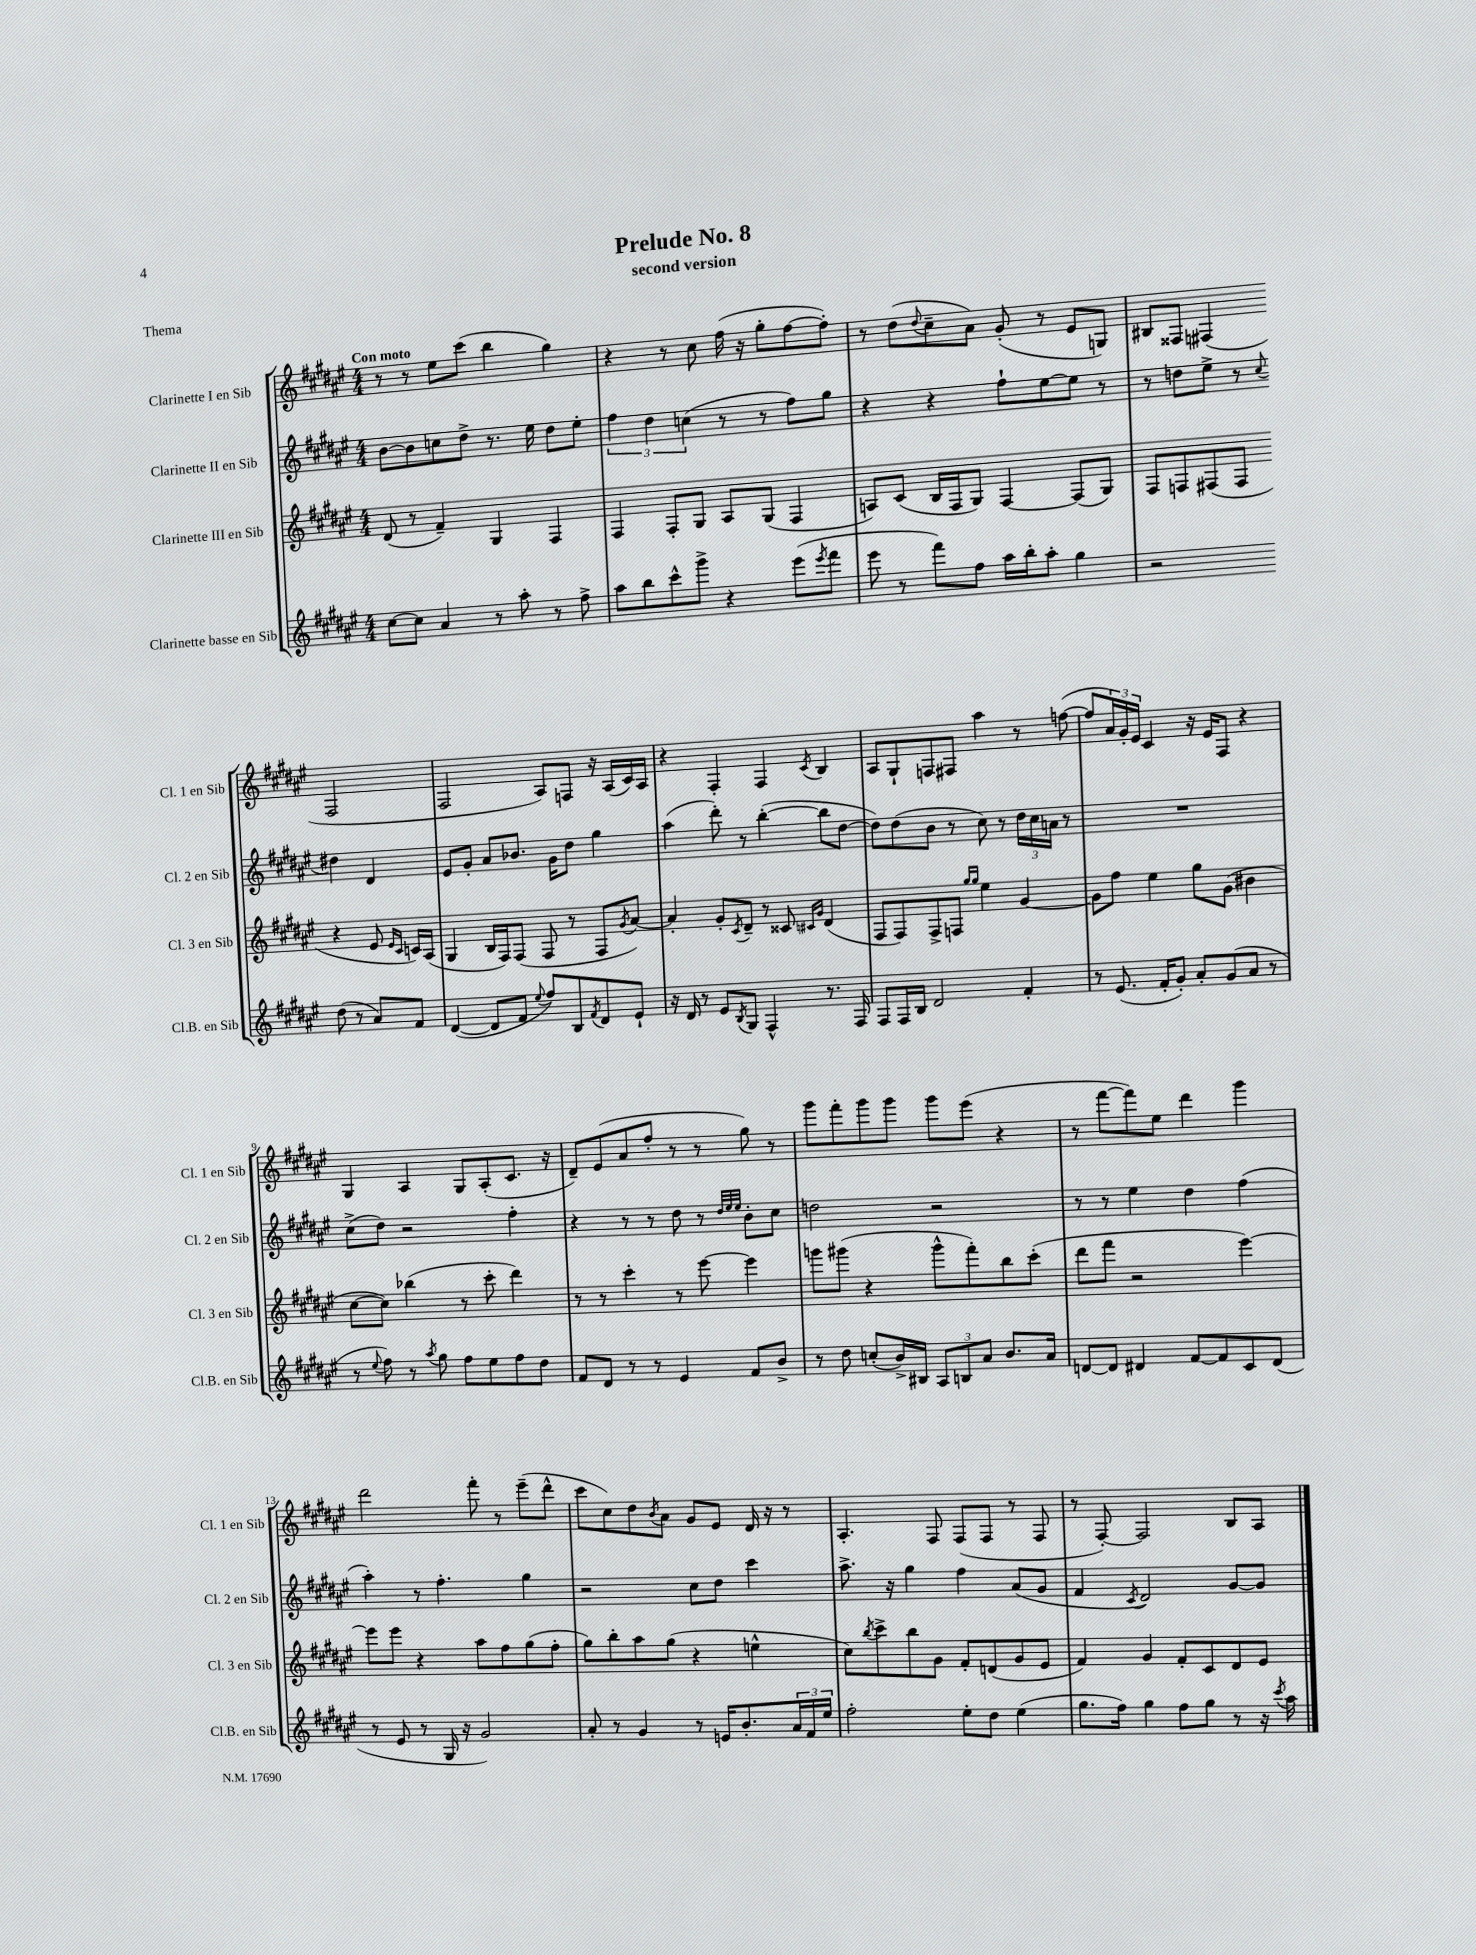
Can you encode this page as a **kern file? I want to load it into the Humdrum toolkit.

**kern	**kern	**kern	**kern
*part4	*part3	*part2	*part1
*staff4	*staff3	*staff2	*staff1
*I"Clarinette basse en Sib	*I"Clarinette III en Sib	*I"Clarinette II en Sib	*I"Clarinette I en Sib
*I'Cl.B. en Sib	*I'Cl. 3 en Sib	*I'Cl. 2 en Sib	*I'Cl. 1 en Sib
*clefG2	*clefG2	*clefG2	*clefG2
*k[f#c#g#d#a#e#]	*k[f#c#g#d#a#e#]	*k[f#c#g#d#a#e#]	*k[f#c#g#d#a#e#]
*M4/4	*M4/4	*M4/4	*M4/4
=1	=1	=1	=1
!	!	!	!LO:TX:a:B:t=Con moto
[8cc#\L	(8d#/	[8b\L	8r
8cc#\J]	8r	8b\]	8r
4a#/	4f#~/)	8ccn\	8ee#\L
.	.	8dd#^\J	(8ccc#\J
8r	4G#/	8.r	4bb\
8aa#'\	.	.	.
.	.	16ee#\	.
8r	4F#/	8dd#\L	4gg#\)
8ff#^\	.	8ee#'\J	.
=2	=2	=2	=2
8aa#\L	4F#/	6ff#\	4r
8bb\	.	.	.
.	.	6dd#\	.
8ccc#^^\	8F#'/L	.	8r
.	.	(6ccn\	.
8ggg#^\J	8G#/J	.	8cc#\
4r	8A#/L	8r	(16ff#\
.	.	.	16r
.	(8G#/J	8r	8gg#'\L
(8eee#\L	4F#/	8ff#\L)	[8ff#\
8qeee#/	.	.	.
8fff#\J	.	8gg#\J	8ff#'\J])
=3	=3	=3	=3
8eee#\	8An/L)	4r	8r
8r	(8c#/J	.	(8dd#\L
.	.	.	8qqdd#/
8fff#\L)	16B/LL	4r	8cc#~\
.	16F#/J	.	.
8ff#\J	8G#/J)	.	8a#\J)
16aa#\LL	[4F#/	8ff#`\L	(8g#'/
16bb'\J	.	.	.
8aa#'\J	.	[8ee#\	8r
4gg#\	(8F#/L]	8ee#\J]	8e#/L
.	8G#/J)	8r	8Gn/J)
=4	=4	=4	=4
2r	8F#/L	8r	8B#X/L
.	8Fn/	8ddn\L	8F##X/J
.	(8F#X/	8ee#^\J	(4F#X/
.	8F#/J	8r	.
.	.	8qqcc#/	.
(8dd#\	4r	4dd#X\	2F#/
8r	.	.	.
8a#/L)	8e#/	4d#/	.
.	16qqe#/LL	.	.
.	16qqc#/JJ	.	.
8f#/J	16cn/LL)	.	.
.	(16A#/JJ	.	.
!!LO:LB:g=z
=5	=5	=5	=5
([4d#/	4G#/	8e#/L	2F#/
.	.	8g#'/J	.
8d#/L]	16B/LL	8a#/L	.
.	16F#/J)	.	.
8f#/J	(8F#/J	8.b-X/J	.
8qqee#/	.	.	.
8ff#/L)	8F#/	.	8A#/L)
.	.	16g#\KL	.
8B/	8r	8dd#\J	8Fn/J
8qf#/	.	.	.
8d#/	8F#/L	4gg#\	16r
.	.	.	(16A#/LL
.	8qg#/	.	.
8e#`/J	[8a#/J)	.	16c#/)
.	.	.	16A#/JJ
=6	=6	=6	=6
16r	4a#'/]	(4aa#\	4r
16d#/	.	.	.
8r	.	.	.
8e#/L	8g#'/L	8ddd#'\)	4F#'/
8qB/	8qc#/	.	.
8G#/J	8d#~/J	8r	.
4F#^^/	8r	([4bb'\	4F#/
.	8c##X/	.	.
.	16qqc#X/LL	.	.
.	16qqg#/JJ	.	8qc#/
8.r	(4d#/	8bb\L]	4B/
.	.	[8dd#\J	.
16F#/	.	.	.
=7	=7	=7	=7
8F#/L	8F#/L	8dd#\L])	8A#/L
16F#/L	8F#/)	(8dd#\	8G#`/
16B/JJ	.	.	.
2d#/	8F#^/	8b\J	8Fn/
.	8Fn/J	8r	8F#X/J
.	16qqgg#/LL	.	.
.	16qqgg#/JJ	.	.
.	4ee#\	8cc#\)	4aa#\
.	.	8r	.
4f#'/	[4g#/	24dd#\LL	8r
.	.	24cc#\	.
.	.	24an\JJ	.
.	.	8r	([8ffn\
=8	=8	=8	=8
8r	8g#\L]	1r	8ff/L]
(8.e#/	8ff#\J	.	24a#/L)
.	.	.	24g#'/
.	.	.	24e#/JJ
.	4ee#\	.	4c#/
16f#'/KL	.	.	.
8g#'/J)	.	.	.
8a#'/L	8gg#\L	.	16r
.	.	.	16e#/KL
(8g#/	(8g#\J	.	8F#/J
8a#/J	4b#X\	.	4r
8r	.	.	.
!!LO:LB:g=z
=9	=9	=9	=9
8r	[8cc#\L	(8cc#^\L	4G#/
8qqee#/	.	.	.
8ff#\)	8cc#\J])	8dd#\J)	.
8r	(4bb-X\	2r	4A#/
8qaa#/	.	.	.
8gg#\	.	.	.
8ff#\L	8r	.	8G#/L
8ee#\	8ccc#'\	.	(8A#'/
8ff#\	4ddd#\)	4ff#'\	8.c#/J
8dd#\J	.	.	.
.	.	.	16r
=10	=10	=10	=10
8f#/L	8r	4r	8d#~/L)
8d#/J	8r	.	(8e#/
8r	4ccc#'\	8r	8a#/
8r	.	8r	8ff#'/J
4e#/	8r	8dd#\	8r
.	[8eee#\	8r	8r
.	.	32qqdd#/LLL	.
.	.	32qqee#/	.
.	.	32qqee#/JJJ	.
8f#/L	4eee#\]	8b'\L	8gg#\)
8b^/J	.	8cc#\J	8r
=11	=11	=11	=11
8r	8gggn\L	2ddn\	8ggg#\L
8dd#\	(8ggg#X\J	.	8fff#'\
(8ccn'/L	4r	.	8ggg#\
16b^/L)	.	.	8ggg#\J
16B#X/JJ	.	.	.
12A#/L	8ggg#^^\L	2r	8ggg#\L
12Bn/	.	.	.
.	8fff#'\)	.	(8eee#\J
12a#/J	.	.	.
8.b/L	8bb\	.	4r
.	(8ccc#'\J	.	.
16a#/Jk	.	.	.
=12	=12	=12	=12
[8dn/L	8ddd#\L	8r	8r
8d/J]	8fff#\J	8r	[8fff#\L
4d#X/	2r	4ee#\	8fff#\])
.	.	.	8ee#\J
[8f#/L	.	4dd#\	4ddd#\
8f#/]	.	.	.
8c#/	[4eee#\)	(4ff#\	4ggg#\
(8d#/J	.	.	.
!!LO:LB:g=z
=13	=13	=13	=13
8r	8eee#\L]	4aa#'\)	2ddd#\
8e#/	8eee#\J	.	.
8r	4r	8r	.
16G#/	.	4.ff#'\	.
16r	.	.	.
2g#/)	8aa#\L	.	8fff#'\
.	8ff#\	.	8r
.	(8gg#\	4gg#\	(8eee#~\L
.	8ff#'\J	.	8ddd#^^\J
=14	=14	=14	=14
8a#'/	8gg#\L)	2r	8ccc#\L
8r	8bb'\	.	8cc#\)
4g#/	8aa#\	.	8dd#\
.	.	.	8qb/
.	(8gg#\J	.	8a#\J
8r	4r	8cc#\L	8g#/L
16en/KL	.	8dd#\J	8e#/J
8.b'/	.	.	.
.	4een^^\	4ccc#\	16d#/
.	.	.	16r
24a#/L	.	.	8r
24f#/	.	.	.
24ee#/JJ	.	.	.
=15	=15	=15	=15
2ff#'\	8cc#\L)	8.aa#^\	4.A#'/
.	8qbb/	.	.
.	8ccc#^\	.	.
.	.	16r	.
.	8bb\	4gg#\	.
.	8g#\J	.	8F#/
8ee#'\L	8f#'/L	4ff#\	(8F#/L
8dd#\J	(8dn/	.	8F#/J
(4ee#\	8g#/	(8a#/L	8r
.	8e#/J	8g#/J	8F#/
=16	=16	=16	=16
8.gg#\L	4f#/)	4f#/	8r
.	.	.	[8F#'/)
16ff#\Jk)	.	.	.
.	.	8qc#/	.
4gg#\	4g#/	2d#/)	2F#/]
8ff#\L	8f#'/L	.	.
8gg#\J	8c#/	.	.
8r	8d#/	[8g#/L	8B/L
16r	8e#/J	8g#/J]	8A#/J
8qccc#/	.	.	.
16aa#\	.	.	.
==	==	==	==
*-	*-	*-	*-
